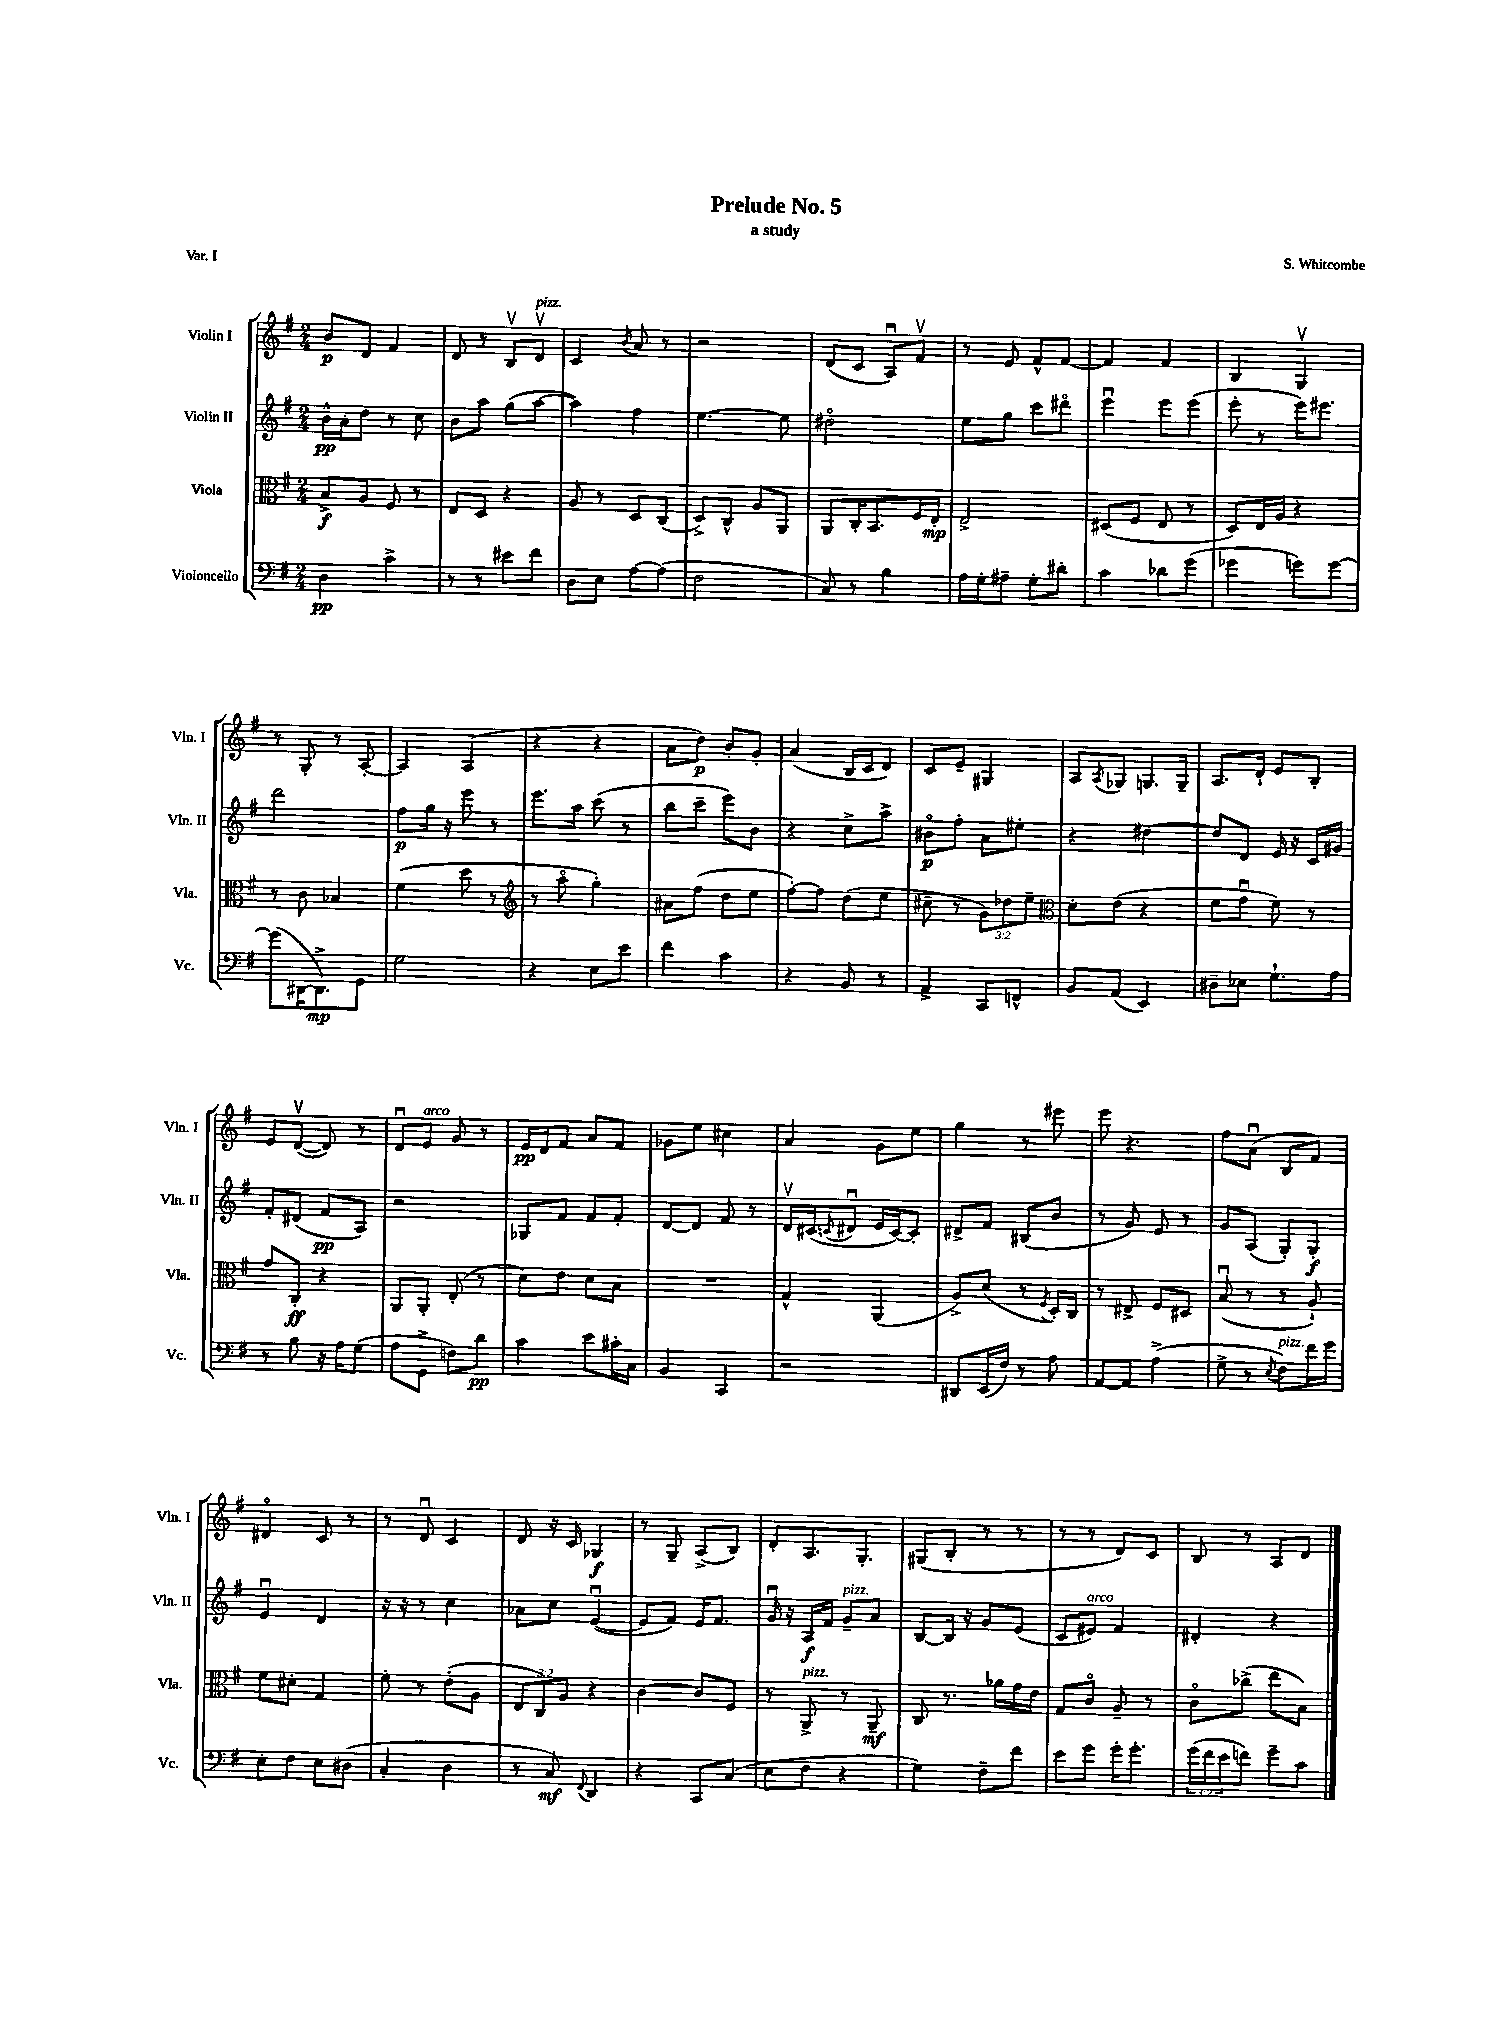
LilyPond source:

\header { title = "Prelude No. 5" composer = "S. Whitcombe" subtitle = "a study" piece = "Var. I" }
<<
\new StaffGroup <<
\new Staff = "s0" \with { instrumentName = "Violin I" shortInstrumentName = "Vln. I" } {
    \clef treble \key g \major \numericTimeSignature \time 2/4
    b'8\p d'8 fis'4 |
    d'8 r8 b8\upbow d'8\upbow^\markup { \italic "pizz." } |
    c'4 \acciaccatura { b'8 } a'8 r8 |
    r2 |
    d'8( c'8 a8\downbow) fis'8\upbow |
    r8 e'8 fis'8-^ fis'8~ |
    fis'4 fis'4 |
    b4 g4\upbow |
    r8 g8-. r8 a8~-. |
    a4 a4( |
    r4 r4 |
    a'8 d''8\p) b'8-. g'8-. |
    a'4( b16 c'16 d'8) |
    c'8 e'8-- gis4 |
    a8 \acciaccatura { a8 } ges8 g8. g16-- |
    a8. d'16-! e'8 b8-. |
    e'8 d'8~\upbow( d'8) r8 |
    d'8\downbow e'8^\markup { \italic "arco" } g'8 r8 |
    e'16\pp d'16 fis'8 a'8 fis'8 |
    ges'8 e''8 cis''4 |
    a'4 g'8 e''8 |
    g''4 r8 eis'''8 |
    e'''8 r4. |
    fis''8 a'8\downbow( b8 fis'8) |
    dis'4\flageolet c'8 r8 |
    r8 d'8\downbow c'4 |
    d'8 r16 c'16 ges4\f |
    r8 g8-- a8->( b8) |
    d'8-. a8. g8.-. |
    gis8( b8-. r8 r8 |
    r8 r8 d'8) c'8 |
    b8 r8 a8 d'8 \bar "|." |
}
\new Staff = "s1" \with { instrumentName = "Violin II" shortInstrumentName = "Vln. II" } {
    \clef treble \key g \major \numericTimeSignature \time 2/4
    b'16-^\pp a'16-. d''8 r8 c''8 |
    b'8 a''8 g''8( a''8~ |
    a''4) fis''4 |
    e''4.~ e''8 |
    dis''2\flageolet |
    e''8 g''8 c'''8 dis'''8\flageolet |
    e'''4\downbow e'''8 e'''8( |
    e'''8-. r8 e'''16) eis'''8. |
    d'''2 |
    fis''8\p g''16 r16 e'''8 r8 |
    e'''8. a''16 c'''8( r8 |
    b''8 c'''8-- e'''8) b'8 |
    r4 c''8-> a''8-> |
    bis'8\flageolet\p fis''8-. a'8 eis''8-. |
    r4 dis''4~ |
    dis''8 d'8 e'16 r16 c'16 gis'16 |
    fis'8-. dis'8( fis'8\pp a8) |
    r2 |
    ges8 fis'8 fis'8 fis'8-. |
    d'8~ d'8 fis'8 r8 |
    d'16\upbow cis'16( \acciaccatura { c'8 } dis'8\downbow e'16 c'16~) c'8-. |
    dis'8-> fis'8 bis8( b'8 |
    r8 g'8) e'8 r8 |
    g'8 a8( g8-.) g8-.\f |
    e'4\downbow d'4 |
    r16 r16 r8 c''4 |
    aes'8 c''8 e'4~\downbow( |
    e'8 fis'8) e'16 fis'8. |
    g'16\downbow r16 a16\f fis'16 g'8--^\markup { \italic "pizz." } a'8 |
    b8~ b16 r16 g'8 e'8( |
    c'8 eis'8^\markup { \italic "arco" }) fis'4 |
    dis'4-. r4 \bar "|." |
}
\new Staff = "s2" \with { instrumentName = "Viola" shortInstrumentName = "Vla." } {
    \clef alto \key g \major \numericTimeSignature \time 2/4 \override Staff.TupletNumber.text = #tuplet-number::calc-fraction-text
    b8->\f a8 fis8 r8 |
    e8 d8 r4 |
    a8 r8 d8 c8( |
    d8->) c8-^ a8 a,8 |
    a,8 c16-. b,8. fis16 e16-.\mp |
    e2-> |
    dis8( fis8 e8 r8 |
    d8) e16 a16 r4 |
    r8 c'8 bes4 |
    fis'4( d''8 r8 |
    \clef treble r8 a''8\flageolet g''4-.) |
    ais'8 fis''8( d''8 e''8 |
    fis''8~-.) fis''8 d''8( e''8 |
    cis''8-- r8 \tuplet 3/2 { g'8) des''8 e''8-- } |
    \clef alto d'8-. e'8( r4 |
    fis'8 g'8\downbow fis'8) r8 |
    g'8 c8-.\ff r4 |
    a,8 a,8-. e8-.( r8 |
    d'8) e'8 d'8 b8 |
    R2 |
    g4-^ a,4( |
    a8->) d'8( r8 \acciaccatura { fis8 } d16-.) c16 |
    r8 eis8-> fis8 dis8 |
    b8\downbow( r8 r8 a8-!) |
    fis'8 dis'8-. g4 |
    fis'8-. r8 e'8-.( a8 |
    \tuplet 3/2 { e8 c8) a8 } r4 |
    c'4~ c'8 fis8 |
    r8 a,8->^\markup { \italic "pizz." } r8 a,8--\mf |
    c8 r8. aes'16 g'16 e'16 |
    g8 c'8\flageolet a8-- r8 |
    c'8\flageolet ces''8->( e''8 b8) \bar "|." |
}
\new Staff = "s3" \with { instrumentName = "Violoncello" shortInstrumentName = "Vc." } {
    \clef bass \key g \major \numericTimeSignature \time 2/4 \override Staff.TupletNumber.text = #tuplet-number::calc-fraction-text
    d4\pp c'4-> |
    r8 r8 eis'8 fis'8 |
    d8 e8 a8~ a8( |
    fis2 |
    c8) r8 b4 |
    a16 g16-. ais8-- g8-. dis'8-. |
    c'4 des'8 g'8( |
    ges'4 g'8) g'8~ |
    g'8( dis,16~ dis,8.->\mp) g,8 |
    g2 |
    r4 e8 e'8 |
    fis'4 c'4 |
    r4 b,8 r8 |
    a,4-> c,8 f,8-^ |
    b,8 a,8( e,4) |
    dis8-- ees8 g8.-! a16 |
    r8 b8 r16 a16 g8( |
    a8 g,8-> f8) d'8\pp |
    c'4 e'8 cis'16-. c16 |
    b,4 c,4 |
    r2 |
    dis,8 e,16( fis16) r8 a8 |
    a,8~ a,8 a4->( |
    g8-> r8 \acciaccatura { e8 } fis8^\markup { \italic "pizz." }) fis'16 g'16 |
    e8-. fis8 e8 dis8( |
    c4-. d4 |
    r8 c8\mf) \appoggiatura { fis,8 } d,4 |
    r4 c,8 c8( |
    e8 fis8 r4 |
    g4) fis8-- fis'8 |
    e'8 g'8 g'16-. g'8.-. |
    \tuplet 3/2 { g'16( fis'16 e'16 } f'8) g'8-- c'8 \bar "|." |
}
>>
>>
\layout { \context { \Score \remove "Bar_number_engraver" } }
